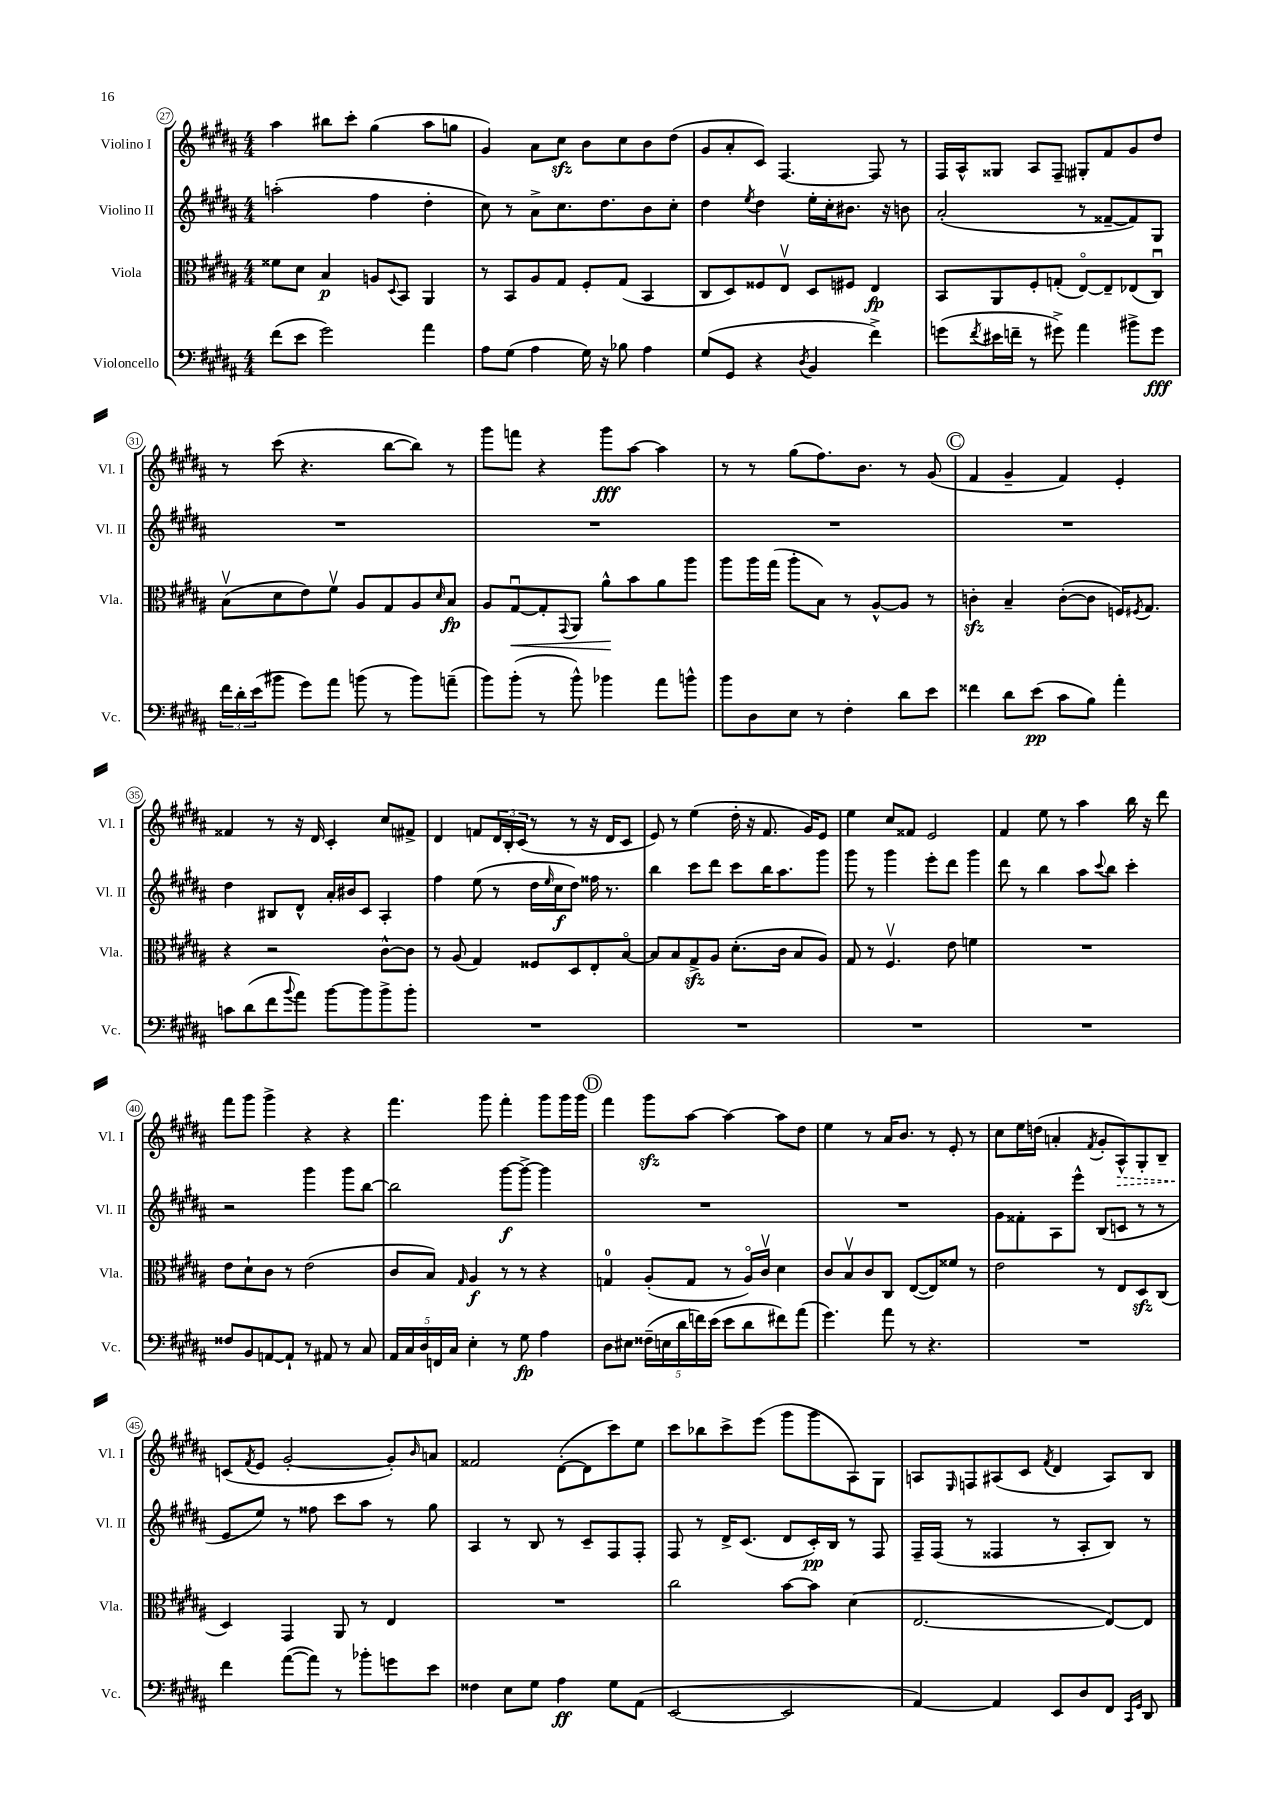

**kern	**kern	**kern	**kern
*staff4	*staff3	*staff2	*staff1
*clefF4	*clefC3	*clefG2	*clefG2
*k[f#c#g#d#a#]	*k[f#c#g#d#a#]	*k[f#c#g#d#a#]	*k[f#c#g#d#a#]
*M4/4	*M4/4	*M4/4	*M4/4
(8f#	8f##	(2aa'	4aa#
8e	8d#	.	.
2g#)	4B	.	8bb#
.	.	.	8ccc#'
.	8A	4ff#	(4gg#
.	8qqD#	.	.
.	8BB	.	.
4a#	4AA#	4dd#'	8aa#
.	.	.	8gg
=	=	=	=
8A#	8r	8cc#)	4g#)
(8G#	8BB	8r	.
4A#	8A#	8a#^	8a#
.	8G#	8.cc#	8cc#
16G#)	8F#'	.	8b
16r	.	8.dd#	.
8B-	(8G#	.	8cc#
4A#	4BB	8b	8b
.	.	8cc#'	(8dd#
=	=	=	=
(8G#	8C#	4dd#	8g#
8GG#	8D#)	.	8a#'
.	.	8qee	.
4r	8F##	4dd#	8c#)
.	8Ev	.	[4.F#
8qD#	.	.	.
4BB	8D#	16ee'	.
.	.	16cc#'	.
.	8F#	8.b#	.
4f#^)	4E	.	8F#]
.	.	16r	.
.	.	8b	8r
=	=	=	=
(8g	8BB	(2a#'	16F#
.	.	.	16A#^^
8qf#	.	.	.
16e#	8AA#	.	8G##
16f~	.	.	.
8r	8F#'	.	8A#
8g#^)	(8G'	.	8F#~
4a#	[8Eo)	8r	8G#'
.	8E~]	[8f##~	8f#
8b#^	(8E-	8f##])	8g#
8g#	8C#u)	8G#	8dd#
=	=	=	=
24f#	(8Bv	1r	8r
24d#'	.	.	.
(24e	.	.	.
8b#	8d#	.	(8ccc#
8g#)	8e)	.	4.r
8a#	8f#v	.	.
(8b	8A#	.	.
8r	8G#	.	[8bb
8b)	8A#	.	8bb])
.	16qqd#	.	.
(8a~	8B	.	8r
=	=	=	=
8b)	8A#	1r	8ggg#
(8b'	[8G#u	.	8fff
8r	8G#']	.	4r
.	8qqGG#	.	.
8b^^)	8AA#	.	.
4b-	8a#^^	.	8ggg#
.	8b	.	[8aa#
8a#	8a#	.	4aa#]
8b^^	8aa#	.	.
=	=	=	=
8b	8aa#	1r	8r
8D#	16aa#	.	8r
.	(16gg#	.	.
8E	8aa#'	.	(8gg#
8r	8B)	.	8.ff#)
4F#'	8r	.	.
.	.	.	8.b
.	[8A#^^	.	.
8d#	8A#]	.	8r
8e	8r	.	(8g#
=	=	=	=
4f##	4c'	1r	4f#
8d#	4B~	.	4g#~
(8e	.	.	.
8c#	([8c'	.	4f#)
8B)	8c]	.	.
4a#'	16F)	.	4e'
.	8qF#	.	.
.	8.G#	.	.
=	=	=	=
8c	4r	4dd#	4f##
(8d#	.	.	.
8f#	2r	8B#	8r
8qqb	.	.	.
8a#)	.	8d#^^	16r
.	.	.	16d#
[8b	.	16a#'	4c#'
.	.	16b#	.
8b]	.	8c#	.
8b^	[8c#^^	4A#'	8cc#
8b'	8c#]	.	8f#^
=	=	=	=
1r	8r	4ff#	4d#
.	(8A#	.	.
.	4G#)	(8ee	8f
.	.	8r	24d#
.	.	.	24B'
.	.	.	(24c#
.	8F##	16dd#	8r
.	.	16qqee	.
.	.	16cc#	.
.	8D#	8dd#)	8r
.	8E'	16ff##	16r
.	.	8.r	16d#
.	[8Bo	.	8c#
=	=	=	=
1r	8B]	4bb	8e)
.	8B	.	8r
.	8G#^	8ccc#	(4ee
.	8A#	8ddd#	.
.	(8.d#'	8ccc#	16dd#'
.	.	.	16r
.	.	16bb	8.f#
.	16c#	8.aa#	.
.	8B	.	.
.	.	.	16g#)
.	8A#)	8ggg#	8e
=	=	=	=
1r	8G#	8ggg#	4ee
.	8r	8r	.
.	4.F#v	4ggg#	8cc#
.	.	.	8f##
.	.	8eee'	2e
.	8e	8ddd#	.
.	4f	4ggg#	.
=	=	=	=
1r	1r	8ddd#	4f#
.	.	8r	.
.	.	4bb	8ee
.	.	.	8r
.	.	8aa#	4aa#
.	.	8qqccc#	.
.	.	8bb	.
.	.	4ccc#'	16bb
.	.	.	16r
.	.	.	8ddd#
=	=	=	=
8F##	8e	2r	8fff#
8BB	8d#`	.	8ggg#
[8AA	8c#	.	4ggg#^
8AA`]	8r	.	.
8r	(2e	4ggg#	4r
8AA#	.	.	.
8r	.	8ggg#	4r
8C#	.	[8bb	.
=	=	=	=
20AA#	8c#	2bb]	4.fff#
20C#	.	.	.
20D#	.	.	.
.	8B)	.	.
20FF	.	.	.
20C#	.	.	.
.	16qqG#	.	.
4E'	4A#	.	.
.	.	.	8ggg#
8r	8r	[8ggg#	4fff#'
8G#	8r	8ggg#^_	.
4A#	4r	4ggg#]	8ggg#
.	.	.	16ggg#
.	.	.	16ggg#
=	=	=	=
8D#	4G	1r	4fff#
8E#	.	.	.
(20F##~	(8A#'	.	8ggg#
20E	.	.	.
20d#	.	.	.
.	8G	.	[8aa#
20f)	.	.	.
(20e	.	.	.
8e	8r	.	4aa#_
8d#	16A#o)	.	.
.	16c#v	.	.
8f#)	4d#	.	8aa#]
(8a#	.	.	8dd#
=	=	=	=
4.g#)	8c#	1r	4ee
.	8Bv	.	.
.	8c#	.	8r
8a#	8C#	.	16a#
.	.	.	8.b
8r	([8E	.	.
4.r	8E])	.	8r
.	8f##	.	8e'
.	8r	.	8r
=	=	=	=
1r	2e	8g#	8cc#
.	.	8f##'	16ee
.	.	.	(16dd
.	.	8A#	4a'
.	.	8eee^^	.
.	.	.	8qf#
.	8r	(8B	8g#'
.	8E	8c	8A#^^)
.	8D#	8r	8G#'
.	(8C#	8r	8B~
=	=	=	=
4f#	4D#)	8e	(8c
.	.	.	8qf#
.	.	8ee)	8e
([8a#	4GG#	8r	[2g#'
8a#])	.	8ff##	.
8r	8AA#	8ccc#	.
8b-'	8r	8aa#	.
8g	4E	8r	8g#'])
.	.	.	16qqb
8e	.	8gg#	8a
=	=	=	=
4F##	1r	4A#	2f##
8E	.	8r	.
8G#	.	8B	.
4A#	.	8r	([8d#'
.	.	8c#~	8d#]
8G#	.	8F#	8ccc#)
(8AA#	.	8F#'	8ee
=	=	=	=
[2EE	2cc#	8F#	8ccc#
.	.	8r	8bb-
.	.	16d#^	8ccc#^
.	.	(8.c#	.
.	.	.	(8eee
2EE]	[8b	8d#	8ggg#
.	8b]	16c#')	8ggg#
.	.	16B	.
.	(4d#	8r	8A#)
.	.	8F#	8G#
=	=	=	=
[4AA#)	[2.E	16F#~	8A
.	.	(16F#	.
.	.	.	16qqE
.	.	8r	8F
4AA#]	.	4F##	(8A#
.	.	.	8c#
.	.	.	8qf#
8EE	.	8r	4d#
8D#	.	8A#'	.
8FF#	8E_)	8B)	8A#)
16qqCC#	.	.	.
16qqGG#	.	.	.
8DD#	8E]	8r	8B
==	==	==	==
*-	*-	*-	*-
